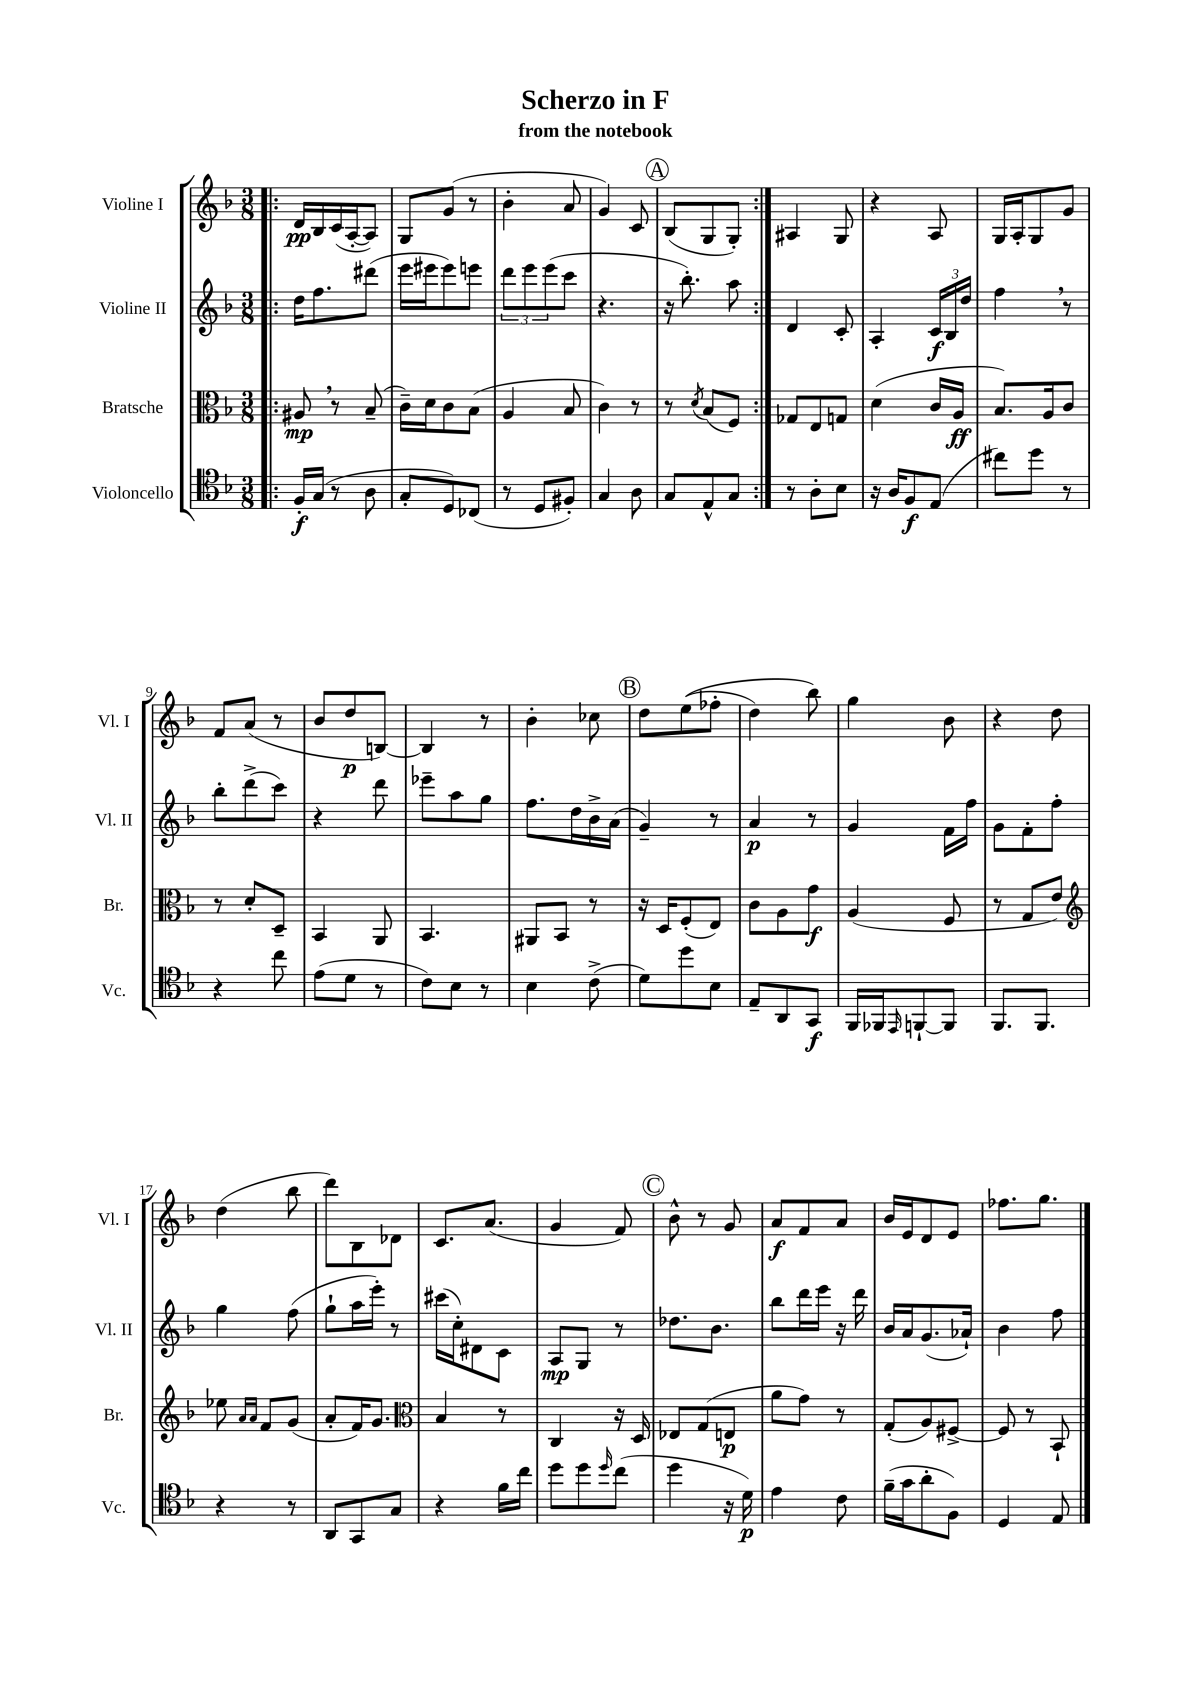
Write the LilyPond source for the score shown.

\header { title = "Scherzo in F" subtitle = "from the notebook" }
<<
\new StaffGroup <<
\new Staff = "s0" \with { instrumentName = "Violine I" shortInstrumentName = "Vl. I" } {
    \clef treble \key f \major \numericTimeSignature \time 3/8
    \repeat volta 2 { \bar ".|:" d'16\pp bes16 c'16( a16~-. a8) |
    g8 g'8( r8 |
    bes'4-. a'8 |
    g'4) c'8 |
    \mark \markup { \circle "A" } bes8( g8 g8-.) | }
    ais4 g8 |
    r4 a8 |
    g16 a16-. g8 g'8 |
    f'8 a'8( r8 |
    bes'8 d''8\p b8~) |
    b4 r8 |
    bes'4-. ces''8 |
    \mark \markup { \circle "B" } d''8 e''8(\( fes''8-. |
    d''4) bes''8\) |
    g''4 bes'8 |
    r4 d''8 |
    d''4( bes''8 |
    d'''8) bes8 des'8 |
    c'8. a'8.( |
    g'4 f'8) |
    \mark \markup { \circle "C" } bes'8-^ r8 g'8 |
    a'8\f f'8 a'8 |
    bes'16 e'16 d'8 e'8 |
    fes''8. g''8. \bar "|." |
}
\new Staff = "s1" \with { instrumentName = "Violine II" shortInstrumentName = "Vl. II" } {
    \clef treble \key f \major \numericTimeSignature \time 3/8
    \repeat volta 2 { \bar ".|:" d''16 f''8. dis'''8( |
    e'''16 eis'''16 eis'''8) e'''8 |
    \tuplet 3/2 { d'''8 e'''8 e'''8( } c'''8 |
    r4. |
    \mark \markup { \circle "A" } r16 bes''8.-.) a''8 | }
    d'4 c'8-. |
    a4-. \tuplet 3/2 { c'16\f bes16 d''16 } |
    f''4 \breathe r8 |
    bes''8-. d'''8->( c'''8) |
    r4 d'''8 |
    ees'''8-- a''8 g''8 |
    f''8. d''16 bes'16-> a'16( |
    \mark \markup { \circle "B" } g'4--) r8 |
    a'4\p r8 |
    g'4 f'16 f''16 |
    g'8 f'8-. f''8-. |
    g''4 f''8( |
    g''8-! a''16 e'''16-.) r8 |
    cis'''16( c''16-.) dis'8 c'8 |
    a8\mp g8 r8 |
    \mark \markup { \circle "C" } des''8. bes'8. |
    bes''8 d'''16 e'''16 r16 d'''16 |
    bes'16 a'16 g'8.( aes'16-!) |
    bes'4 f''8 \bar "|." |
}
\new Staff = "s2" \with { instrumentName = "Bratsche" shortInstrumentName = "Br." } {
    \clef alto \key f \major \numericTimeSignature \time 3/8
    \repeat volta 2 { \bar ".|:" ais8\mp \breathe r8 bes8--( |
    c'16--) d'16 c'8 bes8( |
    a4 bes8 |
    c'4) r8 |
    \mark \markup { \circle "A" } r8 \acciaccatura { d'8 } bes8( f8) | }
    ges8 e8 g8 |
    d'4( c'16 a16\ff |
    bes8.) a16 c'8 |
    r8 d'8-. d8-- |
    bes,4 a,8 |
    bes,4. |
    ais,8 bes,8 r8 |
    \mark \markup { \circle "B" } r16 d16 f8-.( e8) |
    c'8 a8 g'8\f |
    a4( f8 |
    r8 g8 e'8) |
    \clef treble ees''8 \grace { a'16 a'16 } f'8 g'8( |
    a'8-. f'16) g'8. |
    \clef alto bes4 r8 |
    c4 r16 d16 |
    \mark \markup { \circle "C" } ees8 g8( e8\p |
    a'8 g'8) r8 |
    g8-.( a8) fis8~-> |
    fis8 r8 bes,8-! \bar "|." |
}
\new Staff = "s3" \with { instrumentName = "Violoncello" shortInstrumentName = "Vc." } {
    \clef tenor \key f \major \numericTimeSignature \time 3/8
    \repeat volta 2 { \bar ".|:" f16-.\f g16( r8 a8 |
    g8-. d8) ces8( |
    r8 d8 fis8-.) |
    g4 a8 |
    \mark \markup { \circle "A" } g8 e8-^ g8 | }
    r8 a8-. bes8 |
    r16 a16 f8\f e8( |
    cis''8) d''8 r8 |
    r4 c''8 |
    e'8( d'8 r8 |
    c'8) bes8 r8 |
    bes4 c'8->( |
    \mark \markup { \circle "B" } d'8) d''8 bes8 |
    e8-- a,8 g,8\f |
    f,16 fes,16 \grace { e,16 } f,8~-! f,8 |
    f,8. f,8. |
    r4 r8 |
    a,8 g,8 g8 |
    r4 f'16 c''16 |
    d''8 d''8 \grace { d''16 } c''8( |
    \mark \markup { \circle "C" } d''4 r16 d'16\p) |
    e'4 c'8 |
    f'16--( g'16 a'8-. f8) |
    d4 e8 \bar "|." |
}
>>
>>
